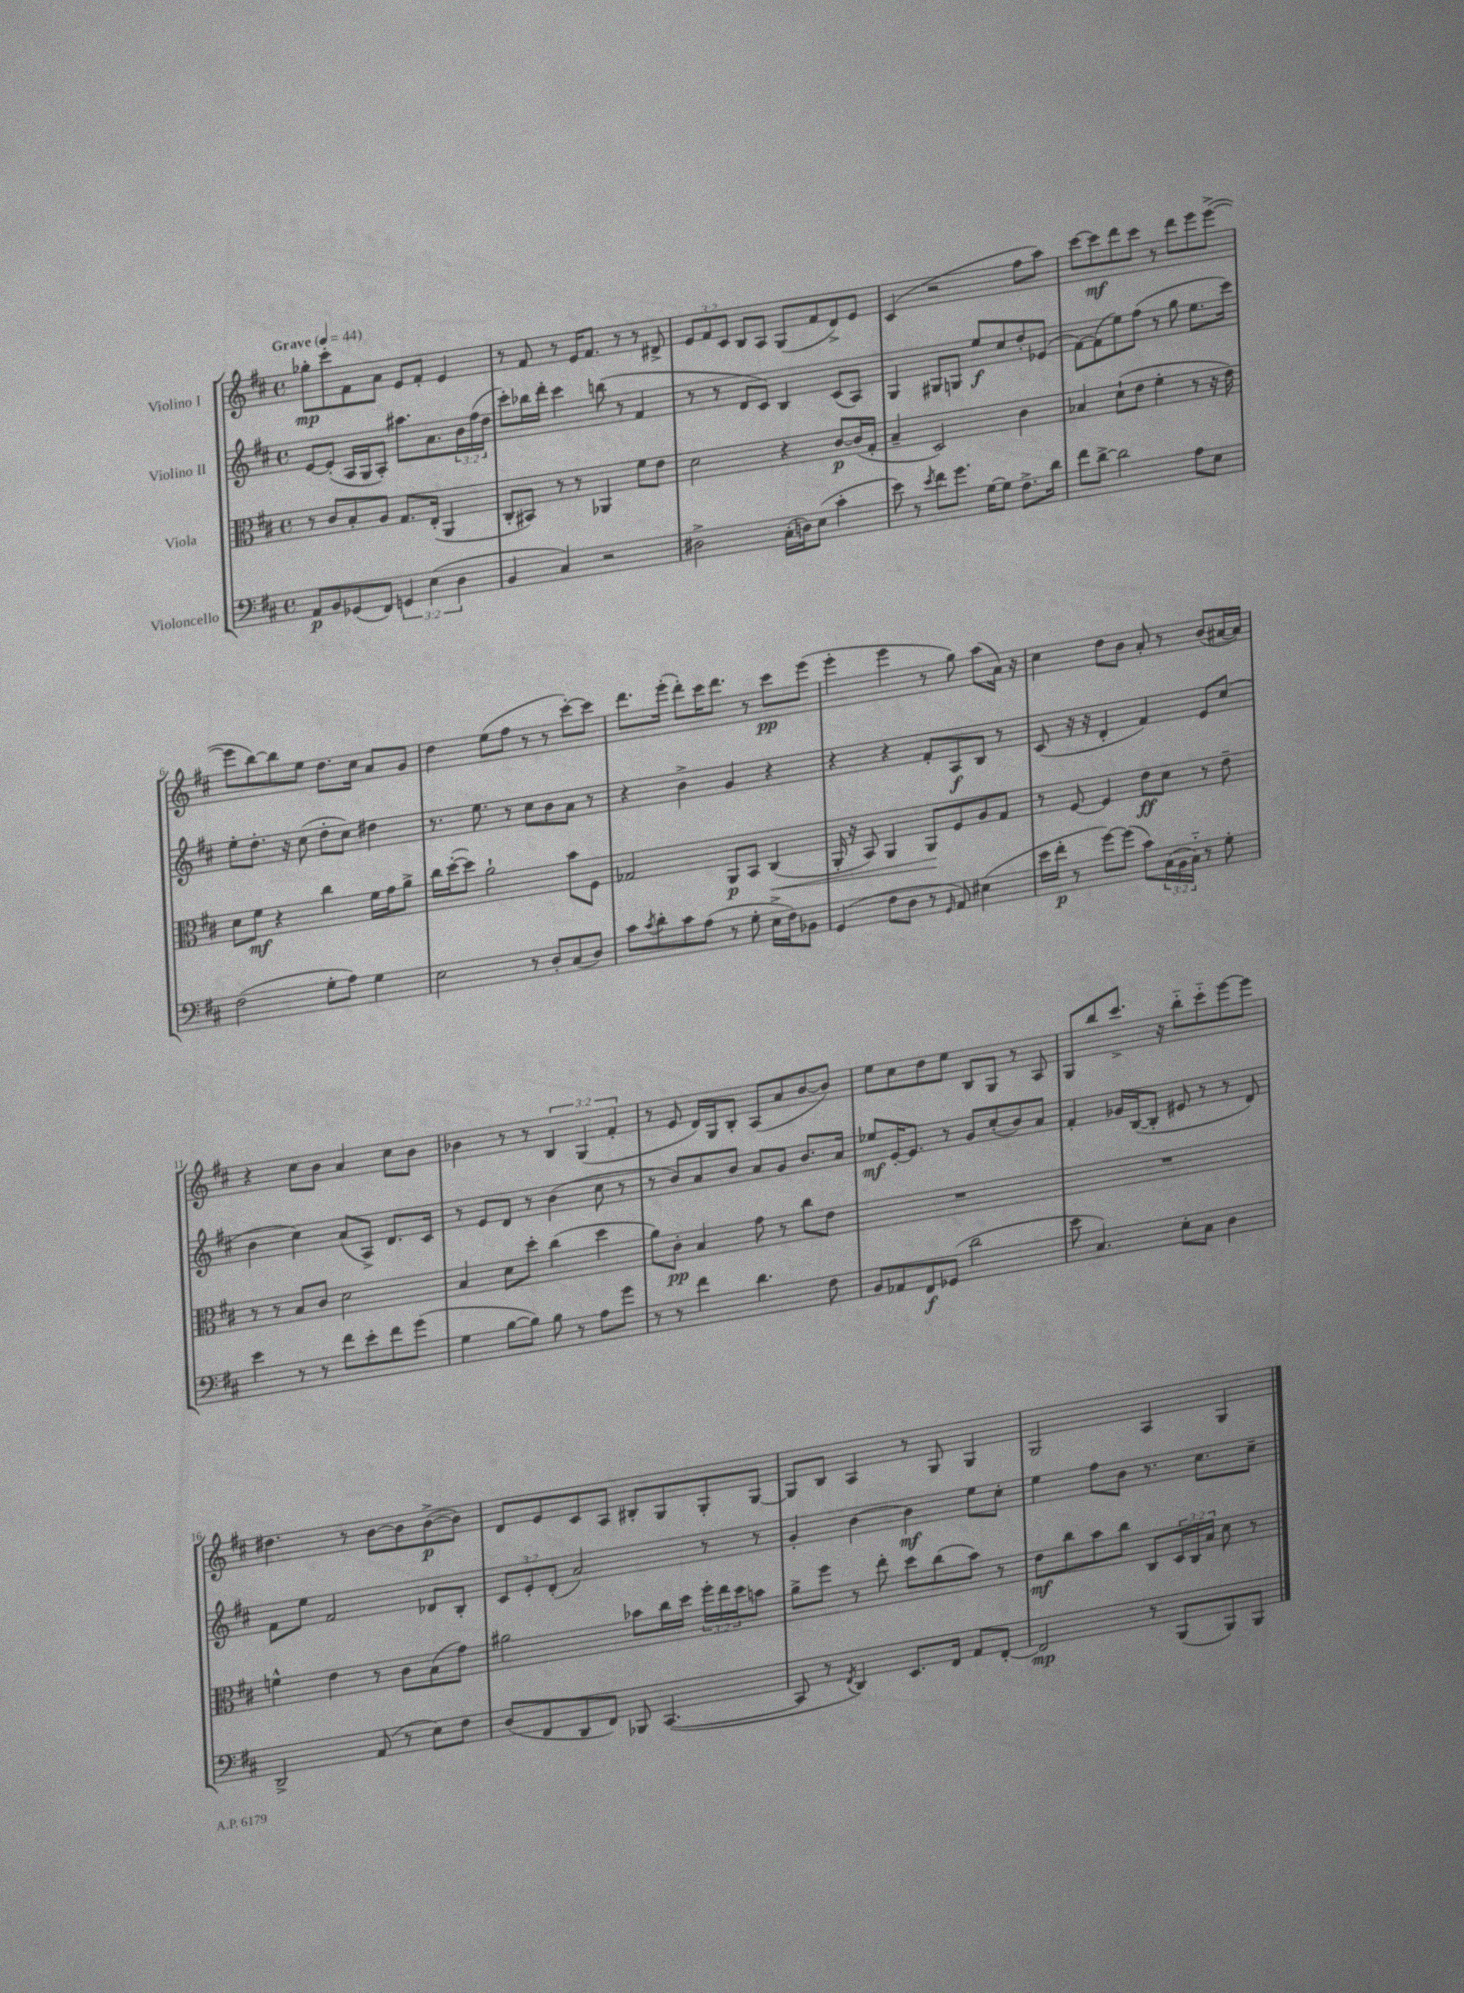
<<
\new StaffGroup <<
\new Staff = "s0" \with { instrumentName = "Violino I" } {
    \clef treble \key d \major \defaultTimeSignature \time 4/4 \override Staff.TupletNumber.text = #tuplet-number::calc-fraction-text \tempo "Grave" 4 = 44
    ges''8-.\mp cis'''8-. fis'8 a'8 e'8 fis'8-. e'4 |
    r8 fis'8 r8 e'16 fis'8. r8 r8 dis'8-> |
    \tuplet 3/2 { e'8 fis'8 cis'8 } b8 a8 g8( fis'8 d'8->) e'8 |
    cis'4( r2 fis''8 a''8) |
    cis'''8~ cis'''8\mf d'''8 cis'''8 r8 d'''8 e'''8 e'''8~->( |
    e'''8 b''8~) b''8 e''8 d''8. cis''16 a'8 g'8 |
    d''4 e''8( fis''8 r8 r8 cis'''8~-.) cis'''8 |
    d'''8. e'''16-.( d'''8-.) cis'''16 d'''8. r8 cis'''8\pp e'''8( |
    e'''4-. e'''4 r8 g''8) a''8( a'16) r16 |
    cis''4 d''8 b'8 a'8-. r8 b'8( ais'16~ ais'16) |
    r4 cis''8 b'8 a'4 cis''8 b'8 |
    bes'4 r8 r8 \tuplet 3/2 { b4 g4( fis'4-. } |
    r8 e'8 d'16) g16 b8-. a8( a'8 b'8~ b'8) |
    e''8 cis''8 d''8 e''8 b8 g8 r8 a8 |
    g8 b''8 cis'''8.-> r16 b''8-_ cis'''8-_ e'''8~ e'''8 |
    dis''4. r8 b'8~ b'8 b'8~->\p( b'8) |
    d'8 e'8 cis'8 a8 bis8-. g8 g8-. g8~ |
    g8 b8 a4 r8 g8 g4 |
    g2 a4 g4 \bar "|." |
}
\new Staff = "s1" \with { instrumentName = "Violino II" } {
    \clef treble \key d \major \defaultTimeSignature \time 4/4 \override Staff.TupletNumber.text = #tuplet-number::calc-fraction-text
    e'8~ e'8-.( a16 g16 a8-.) ais''8. a'8. \tuplet 3/2 { b'16 fis''16( d''16 } |
    cis'''8-.) bes''16 d'''16-. cis'''4 b''8( r8 fis'4 |
    r8 r8 d'8 cis'8) b4 cis'8( a8) |
    g4 gis8 g8 e''8\f cis''8 d''8-. ees'8( |
    fis'8~) fis'8( e''8) fis''8( r8 g''8 e''8. cis'''16) |
    e''8-. d''8.-. r16 cis''8( d''8-. cis''8) dis''4 |
    r8. e''8. r8 cis''8 b'8 a'8 r8 |
    r4 b'4-> g'4 r4 |
    r4 r4 fis'8-. a8\f b8 r8 |
    cis'8( r16 r16 d'4-. fis'4) e'8 cis''8( |
    b'4 cis''4) a'8( a8->) d'8. cis'16 |
    r8 e'8 d'8 r8 b'4( cis''8 r8 |
    r8 b'8) a'8 b'8 a'8 g'8 b'8. a'16 |
    ees''8\mf e'16~-. e'8. r8 g'8 cis''8-.( b'8) a'8 |
    fis'4-. ges'16 b16~( b8-. eis'8 r8 r8 d'8) |
    fis'8 e''8 fis'2 des'8 b8-. |
    \tuplet 3/2 { cis'8 e'8-. d'8-.( } a'2) r8 r8 |
    g'4-. b'4~ b'4\mf e''8 cis''8-. |
    e''4 fis''8 b'8 r8. cis''8. cis''8-- \bar "|." |
}
\new Staff = "s2" \with { instrumentName = "Viola" } {
    \clef alto \key d \major \defaultTimeSignature \time 4/4 \override Staff.TupletNumber.text = #tuplet-number::calc-fraction-text
    r8 cis'8 b8-. a8 g8. e16-.( a,4 |
    cis8-. bis,8) r8 r8 aes,4 fis'8 e'8 |
    d'2 r4 cis'8~\p cis'16( g16-. |
    b4-- d2) cis'4 |
    bes4 d'8-!( e'8 fis'4-. r8 r16 e'16) |
    d'8 fis'8\mf r4 cis''4 fis'16 g'16 a'8-> |
    cis''16 d''16~-.( d''8) a'2-! b'8 fis8 |
    ges2 a,8\p b,8 cis4\<( |
    a,16-. r16 b,8) a,4 a,8\! fis8 a8 g8 |
    r8 fis8~ fis4 e'8\ff d'8 r8 e'8-- |
    r8 r8 b8 cis'8 d'2 |
    b4 d'8 d''8-. cis''4( d''4 |
    a'8) cis'8-.\pp b4 g'8 r8 cis''8 e'8 |
    R1 |
    R1 |
    f'4-^ e'4 r8 cis'8 b8( g'8) |
    ais'2 bes'8 cis''16 d''16 \tuplet 3/2 { fis''16-. e''16 d''16 } b'8 |
    a'8-> fis''8 r8 e''8-. d''8 cis''8( b'8) r8 |
    e'8\mf cis''8 b'8 cis''8 cis8 \tuplet 3/2 { d16 cis16 b16 } d'8 r8 \bar "|." |
}
\new Staff = "s3" \with { instrumentName = "Violoncello" } {
    \clef bass \key d \major \defaultTimeSignature \time 4/4 \override Staff.TupletNumber.text = #tuplet-number::calc-fraction-text
    a,8\p b,8 ges,8( fis,8) \tuplet 3/2 { g,4 e4( d4 } |
    b,4 cis4) r2 |
    dis2-> cis16-.( d16) e8( cis'4-. |
    e'8) r8 \acciaccatura { e'8 } fis'8 g'8. g16~ g8 fis8.-> d'16 |
    fis'8 d'8~-> d'2 a8 e8 |
    fis2( g8-. a8) g4 |
    e2 r8 d8-. cis8( d8) |
    cis'8 \acciaccatura { cis'8 } d'8-. cis'8 a8( r8 g8-. e16-> fis16) bes,8 |
    g,4( fis8 d8 r8 \grace { g,16 } a,8) eis4( |
    e'16 fis'16-.\p r8 g'8~) g'8( cis'8) \tuplet 3/2 { cis16( b,16 cis16-_) } r8 g8-. |
    e'4 r8 r8 fis'8 e'8-. fis'8 g'8( |
    g4 b8~ b8) b8 r8 a8 g'8 |
    r8 r8 fis'4 d'4. fis8 |
    b,8 aes,8 fis,8\f ges,8( d'2 |
    e'8 cis4.) e8-. cis8 d4 |
    d,2-> a,8( r8 e8) fis8 |
    d8( fis,8 d,8 fis,8) bes,,8 cis,4.~( |
    cis,8 r8 \acciaccatura { fis,8 } d,4) e,8. fis,16 a,8 fis,8~-. |
    fis,2\mp r8 b,,8( b,,8) b,,8 \bar "|." |
}
>>
>>
